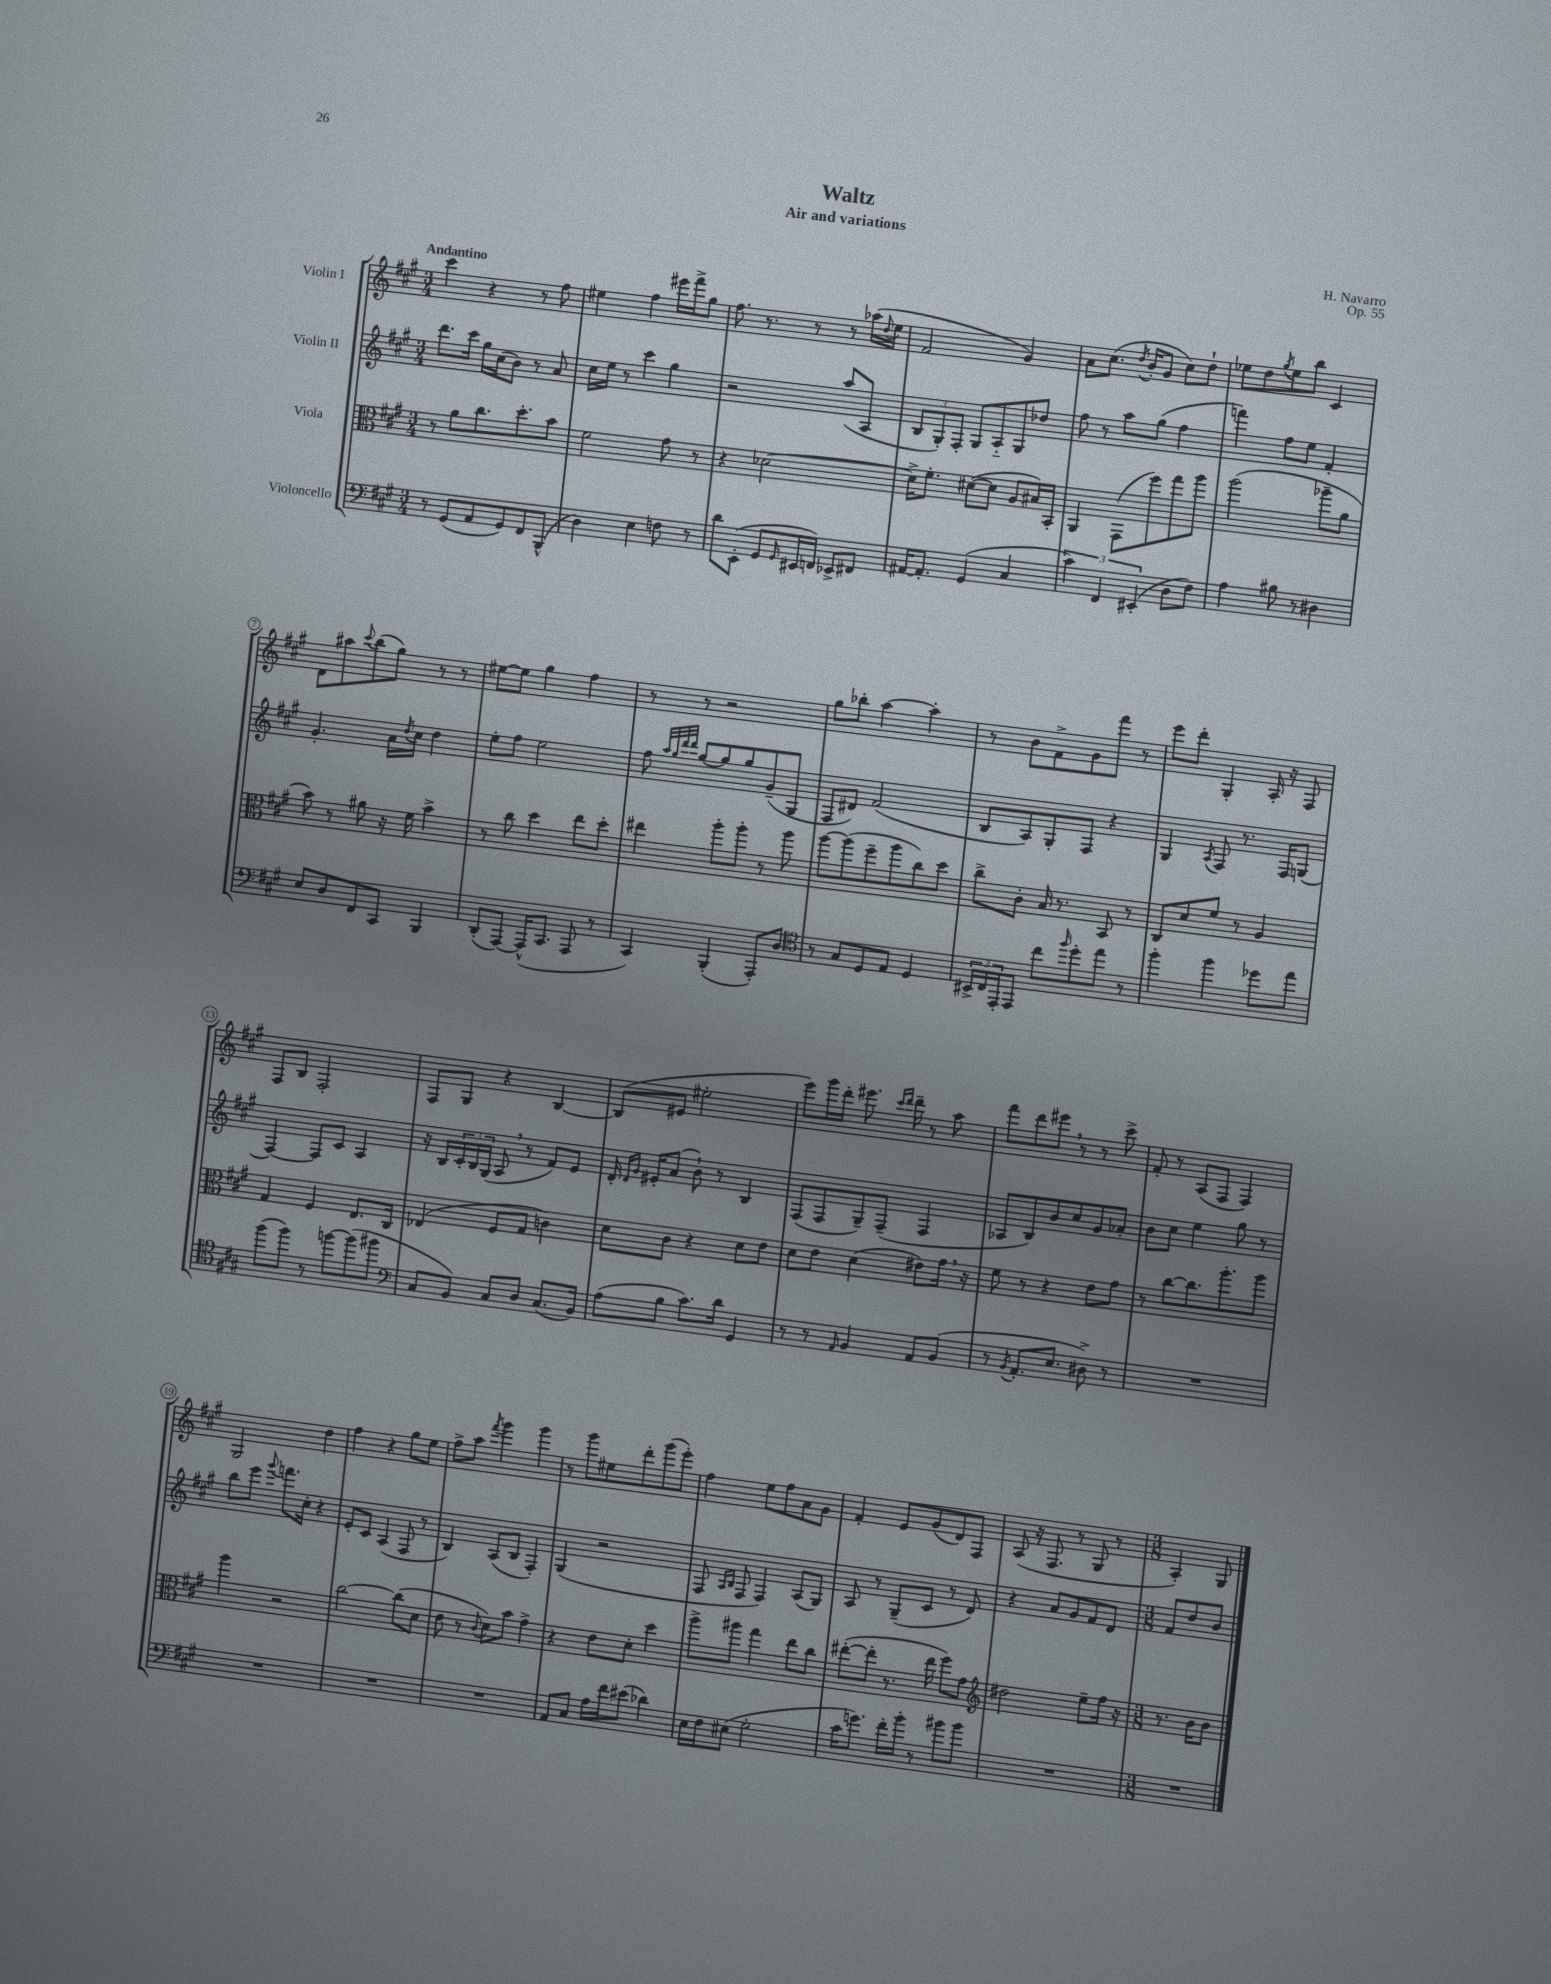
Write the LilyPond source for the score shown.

\header { title = "Waltz" composer = "H. Navarro" subtitle = "Air and variations" opus = "Op. 55" }
<<
\new StaffGroup <<
\new Staff = "s0" \with { instrumentName = "Violin I" } {
    \clef treble \key a \major \numericTimeSignature \time 3/4 \tempo "Andantino"
    cis'''4 r4 r8 fis''8 |
    eis''4 fis''4 eis'''16 fis'''16-> gis''8 |
    fis''8. r8. r8 r8 aes''16( \appoggiatura { d''8 } e''16 |
    fis'2 gis'4) |
    a'8 cis''8.( \acciaccatura { d''8 } b'16-. gis'8 cis''8) d''8-! |
    ees''8 d''8 \acciaccatura { gis''8 } ees''8 b''8 cis'4 |
    d'8 ais''8 \appoggiatura { cis'''8 } b''8( gis''8) r8 r8 |
    eis''8~ eis''8 gis''4 fis''4 |
    r8 r8 r2 |
    gis''8 bes''8-. a''4~ a''4-. |
    r8 b'8 fis'8-> gis'8 fis'''8 r8 |
    e'''8 d'''8-. gis4-. a16-. r16 fis8 |
    fis8 b8 fis2-. |
    fis8 gis8 r4 b4~ |
    b8( eis'8 eis''2-. |
    e'''8) gis'''16 d'''16-. eis'''8. \grace { cis'''16 d'''16 } d'''16-- r8 a''8 |
    fis'''8 d'''8 eis'''8 \breathe r8 r8 cis'''8-> |
    fis'8-. r8 a8( fis8 fis4) |
    gis2 d''4 |
    fis''4 r4 gis''8 e''8 |
    fis''8-> a''8 \acciaccatura { fis'''8 } gis'''4 gis'''4 |
    r8 gis'''8 eis''8 d'''8-. gis'''8( e'''8-.) |
    fis''4 e''8 fis''8 a'8 gis'8 |
    fis'4-. e'8 gis'8( d'8) fis8 |
    a8( r16 fis8. r8 gis8 r8 |
    \numericTimeSignature \time 3/8 a4-.) gis8 \bar "|." |
}
\new Staff = "s1" \with { instrumentName = "Violin II" } {
    \clef treble \key a \major \numericTimeSignature \time 3/4
    d'''8. cis'''16 gis''16 cis''16( b'8) r8 a'8 |
    cis''16 e''16 r8 cis'''4 gis''4 |
    r2 a''8( a8 |
    \tuplet 3/2 { b8 gis8-.) fis8-. } gis8 a8-_ gis8 des''8 |
    fis''8 r8 a''8 gis''8( fis''4 |
    f'''4) fis''8 e''8 fis'4-. |
    gis'4.-. a'16 \acciaccatura { d''8 } cis''16 d''4 |
    e''8-. fis''8 e''2 |
    fis''8 \grace { a''32 gis''32 d'''32 d'''32 } gis''8~ gis''8 gis''8 gis'8--( gis8 |
    fis8 dis'8) fis'2( |
    b8 a8) gis8-. fis8 r4 |
    gis4 \acciaccatura { a8 } fis8 r8. fis16 g8( |
    fis4~) fis8 cis'8 a4 |
    r16 b16 \tuplet 3/2 { cis'16-. b16 gis16( } a8 \breathe r8 fis'8) e'8 |
    d'16-. \grace { d'16 gis'16 } eis'16-. a'8( b'8-!) r8 b4 |
    fis8( fis8 gis8--) fis8--( fis4 |
    aes8 b8) b'8 cis''8 gis'8 aes'8-. |
    b'8 cis''8 e''4 gis''8 r8 |
    b''8 e'''8 \appoggiatura { gis'''8 } f'''8. cis''16-. r4 |
    e'8-. cis'8 a4( fis8 r8 |
    b4) a8( b8 fis4-.) |
    gis4( r2 |
    fis8 \grace { a16 b16 } fis8 fis4) a8( gis8) |
    a8 r8 gis8--( cis'8 r8 d'8) |
    r4 a'8 gis'8 fis'8 d'8 |
    \numericTimeSignature \time 3/8 fis'8 d''8 b'8 \bar "|." |
}
\new Staff = "s2" \with { instrumentName = "Viola" } {
    \clef alto \key a \major \numericTimeSignature \time 3/4
    r8 a'8 cis''8. d''8.-. b'8 |
    fis'2 gis'8 r8 |
    r4 des'2~ |
    des'16-> fis'8.-. dis'8~( dis'8 a8 bis16) b,16-. |
    a,4 gis,8( fis''8) gis''8 a''8 |
    a''2( aes''8-- a'8 |
    b'8) r8 ais'8 r16 fis'16 b'4-> |
    r8 cis''8 d''4 e''8 d''8-. |
    eis''4 a''8-. a''8-. r8 a''8 |
    a''8~ a''8( fis''8-- a''8 cis''8) d''8 |
    cis''8-> cis'8-. b16 r8. b,8 r8 |
    cis8 d'8 fis'8 r8 a4 |
    gis4 fis4 e8. cis16 |
    ees4( fis8 gis8 c'4) |
    d'8 cis'8 r4 d'8 e'8 |
    d'8 e'8 d'4( eis'8) gis'16 \breathe r16 |
    fis'8 r8 r4 e'8 gis'8 |
    r8 cis''8~ cis''8. a''8.-. a''8 |
    a''4 r2 |
    cis''2~ cis''8( d'8 |
    e'8 r8 \appoggiatura { cis'8 } d'8) b'8 gis'4-> |
    r4 e'8 d'8-. d''4 |
    a''8-> ais''8 gis''4 e''8 cis''8 |
    eis''8~-.( eis''8-. r8. eis''16 fis''8) gis'8 |
    \clef treble dis''2 e''8-- fis''16 r16 |
    \numericTimeSignature \time 3/8 r8. b'16 b'8 \bar "|." |
}
\new Staff = "s3" \with { instrumentName = "Violoncello" } {
    \clef bass \key a \major \numericTimeSignature \time 3/4
    r8 gis,8( a,8 gis,8) fis,8 b,,8-^( |
    d4) e4 f8 r8 |
    d'8 e,8-.( gis,8 \grace { gis,16 } eis,16 f,16) ees,8-> fis,8 |
    ais,16~ ais,8.-. gis,4( cis4 |
    \tuplet 3/2 { cis'4) fis,4 eis,4-.( } d8 fis8) |
    a4 bis8 r8 dis4 |
    e8 d8 fis,8 cis,8 b,,4 |
    d,8-.( a,,8~) a,,16-^( cis,8. a,,8 r8 |
    cis,4) b,,4-.( a,,8-.) d8 |
    \clef tenor r8 gis8 d8 e8 d4 |
    \tuplet 3/2 { bis,16-> cis16 e,16-. } e,8 cis''8 \grace { fis''16 } d''8-. e''8 r8 |
    fis''4-. fis''4 des''8 e''8 |
    fis''8( fis''8) r8 f''8~ f''8( fis''8 |
    \clef bass cis8 b,8) cis8 d8 cis8.( b,16) |
    a8( b8 cis'8.) d'16 gis,4 |
    r8 r8 \grace { a,16 } b,4 a,8 b,8( |
    r8 \acciaccatura { b,8 } a,8.-. e8. dis8->) r8 |
    R2. |
    R2. |
    R2. |
    R2. |
    a,8 cis8 a16 fis'16 eis'8( des'4) |
    e16 fis16 eis8( gis2-. |
    cis'16 g'8.) fis'16-. b'16-. r8 bis'8 bis'8 |
    R2. |
    \numericTimeSignature \time 3/8 R4. \bar "|." |
}
>>
>>
\layout { \context { \Score \override BarNumber.stencil = #(make-stencil-circler 0.1 0.3 ly:text-interface::print) } }
